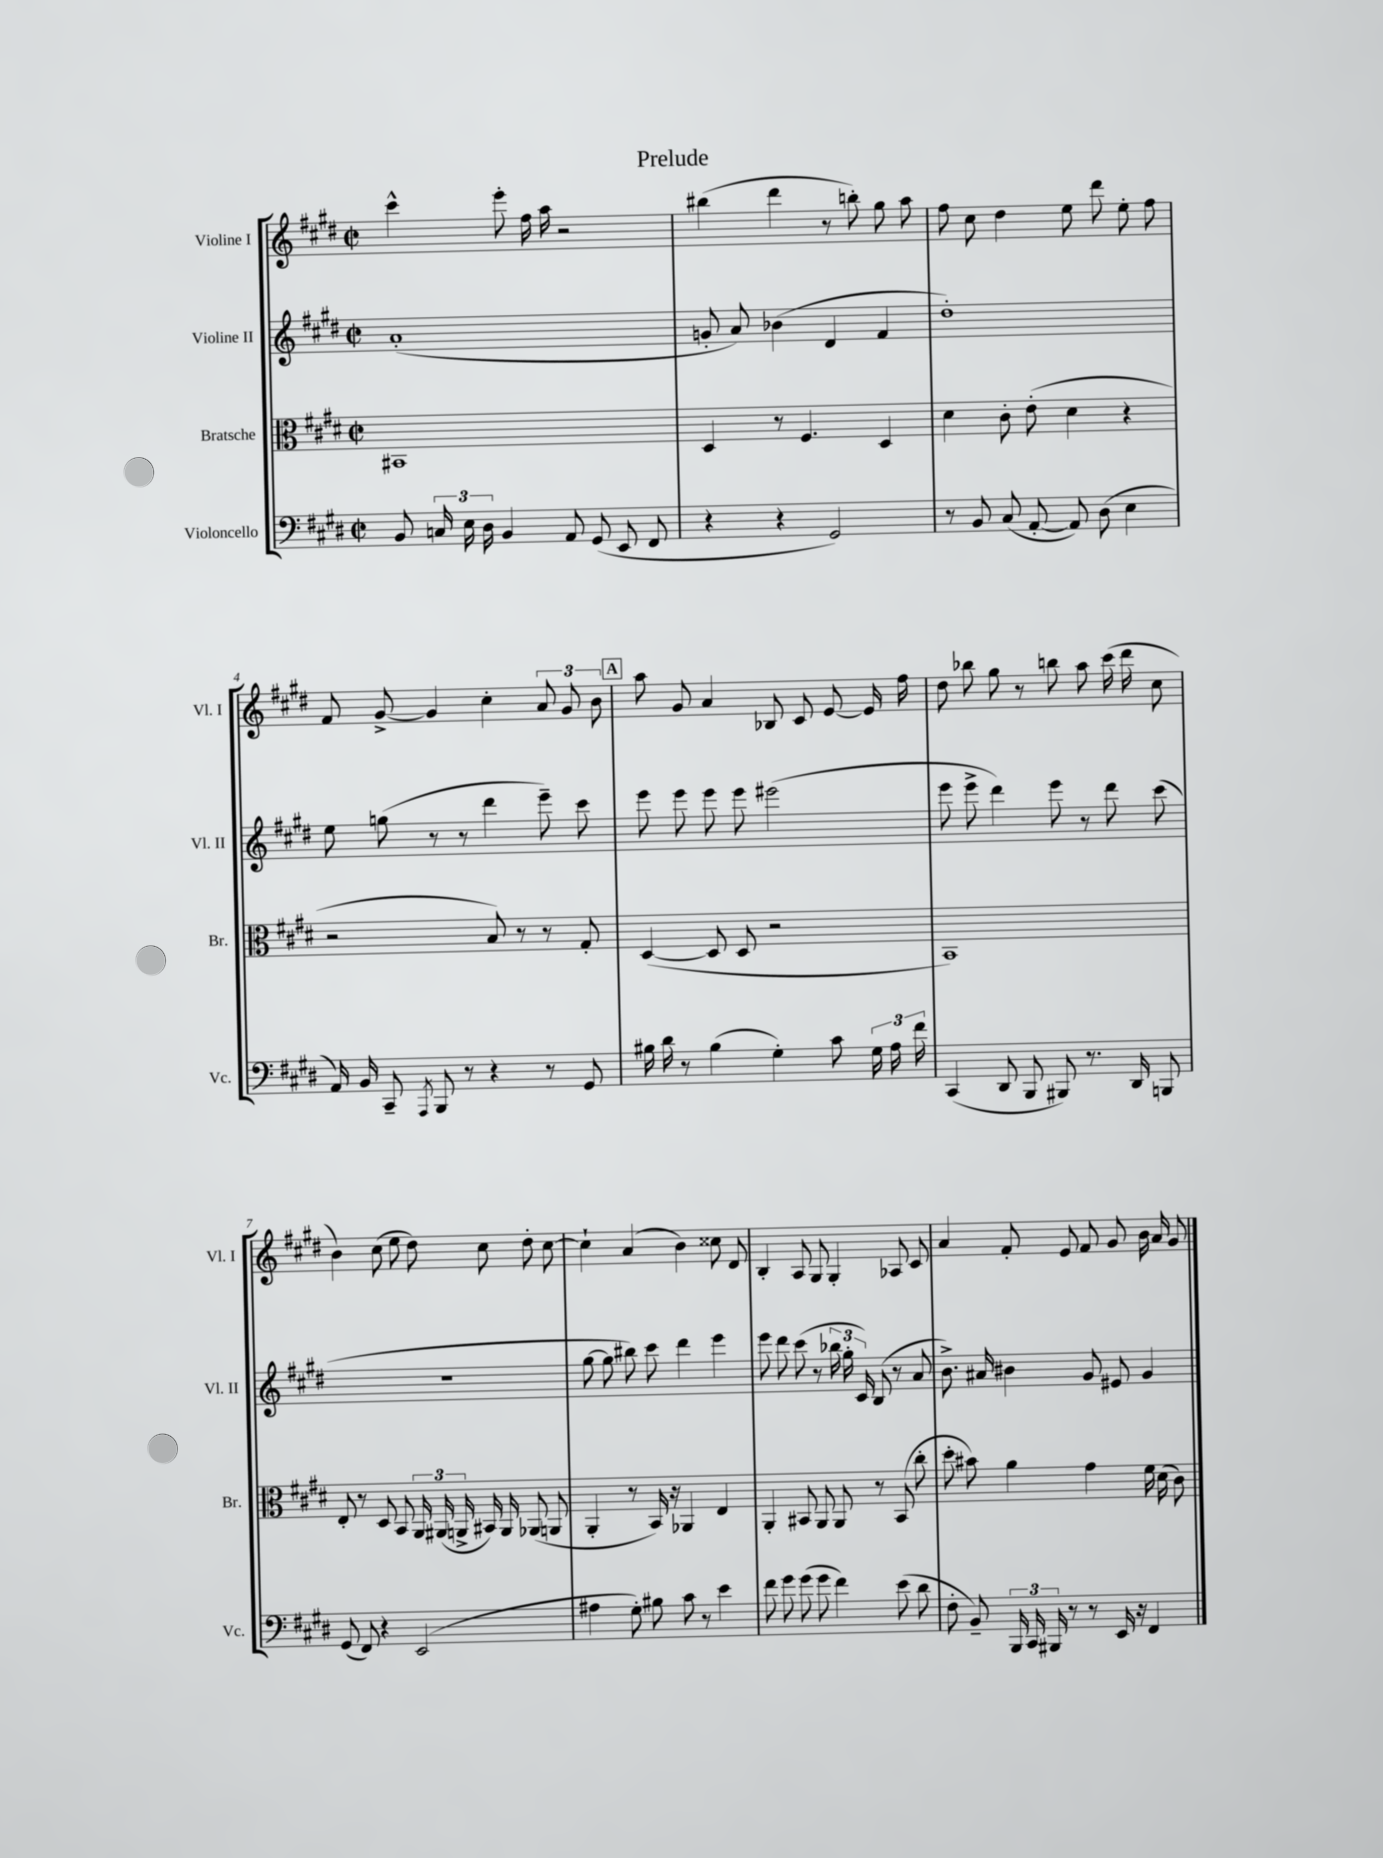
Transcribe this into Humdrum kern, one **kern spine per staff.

**kern	**kern	**kern	**kern
*staff4	*staff3	*staff2	*staff1
*clefF4	*clefC3	*clefG2	*clefG2
*k[f#c#g#d#]	*k[f#c#g#d#]	*k[f#c#g#d#]	*k[f#c#g#d#]
*M2/2	*M2/2	*M2/2	*M2/2
*met(c|)	*met(c|)	*met(c|)	*met(c|)
8BB/	1BB#	(1a'	4ccc#^^\
24C/	.	.	.
24E\	.	.	.
24D#\	.	.	.
4BB/	.	.	8eee'\
.	.	.	16ff#\
.	.	.	16aa\
8AA/	.	.	2r
(8GG#/	.	.	.
8EE/	.	.	.
8FF#/	.	.	.
=	=	=	=
4r	4D#/	8g'/	(4bb#\
.	.	8a/)	.
4r	8r	(4b-\	4ddd#\
.	4.F#/	.	.
2GG#/)	.	4d#/	8r
.	.	.	8bb'\)
.	4D#/	4f#/	8gg#\
.	.	.	8aa\
=	=	=	=
8r	4d#\	1dd#')	8ff#\
8BB/	.	.	8cc#\
(8C#/	8c#'\	.	4dd#\
[8AA'/	(8e'\	.	.
8AA/])	4d#\	.	8ee\
(8D#\	.	.	8ddd#\
4E\	4r	.	8ee'\
.	.	.	8ff#\
=	=	=	=
16AA/)	2r	8ee\	8f#/
16BB/	.	.	.
8CC#~/	.	(8gg\	[8g#^/
8qAAA/	.	.	.
8BBB/	.	8r	4g#/]
8r	.	8r	.
4r	8B/)	4ddd#\	4cc#'\
.	8r	.	.
8r	8r	8eee~\)	12a/
.	.	.	12g#/
8GG#/	8G#'/	8ccc#\	.
.	.	.	12b\
=	=	=	=
16B#\	([4D#/	8eee\	8aa\
16d#\	.	.	.
8r	.	8eee\	8g#/
(4B#\	8D#/]	8eee\	4a/
.	8D#/	8eee\	.
4G#'\)	2r	(2eee#\	8B-/
.	.	.	8c#/
8c#\	.	.	[8e/
24G#\	.	.	16e/]
24A\	.	.	.
.	.	.	16ff#\
24f#\	.	.	.
=	=	=	=
(4CC#/	1BB)	8eee\	8dd#\
.	.	8eee^\	8bb-\
8DD#/	.	4ddd#\)	8gg#\
8BBB/	.	.	8r
8BBB#/)	.	8eee\	8bb\
8.r	.	8r	8aa\
.	.	8ddd#\	(16ccc#\
16DD#/	.	.	16ddd#\
8BBB/	.	(8ccc#\	8cc#\
=	=	=	=
(8GG#/	8E'/	1r	4b\)
8FF#/)	8r	.	.
4r	8D#/	.	(8cc#\
.	8BB/	.	8ee\
(2EE/	24AA/	.	8dd#\)
.	(24AA#/	.	.
.	24AA^/	.	.
.	16BB#/)	.	8cc#\
.	16AA/	.	.
.	(8AA-/	.	8dd#'\
.	8AA/	.	[8cc#\
=	=	=	=
4A#\	4AA'/	[8gg#\	4cc#`\]
.	.	8gg#\]	.
8G#'\)	8r	8bb#\)	(4a/
8B#\	16BB/)	8ccc#\	.
.	16r	.	.
8c#\	4AA-/	4ddd#\	4b\)
8r	.	.	.
4e\	4E/	4eee\	8cc##\
.	.	.	8d#/
=	=	=	=
8f#\	4AA'/	8eee\	4B'/
8g#\	.	8ddd#\	.
(8g#\	8BB#/	(8ccc#\	8A/
8g#\	8AA/	8r	8G#/
4f#\)	8AA/	24bb-\	4G#'/
.	.	24gg#'\	.
.	.	24c#/)	.
.	8r	(8B/	.
(8e\	(8BB#/	8r	8A-/
8d#\	8cc#'\	8a/	8c#/
=	=	=	=
8F#'\	8dd#'\	8.b^\)	4a/
8BB~/)	8b#\)	.	.
.	.	16a#/	.
24BBB/	4a\	4b#\	8f#'/
24CC#/	.	.	.
24BBB#/	.	.	.
8r	.	.	8e/
8r	4g#\	8g#/	8f#/
16EE/	.	8e#/	8g#/
16r	.	.	.
4FF#/	16f#\	4g#/	16b\
.	(16d#\	.	16a/
.	8c#\)	.	8g#/
==	==	==	==
*-	*-	*-	*-
